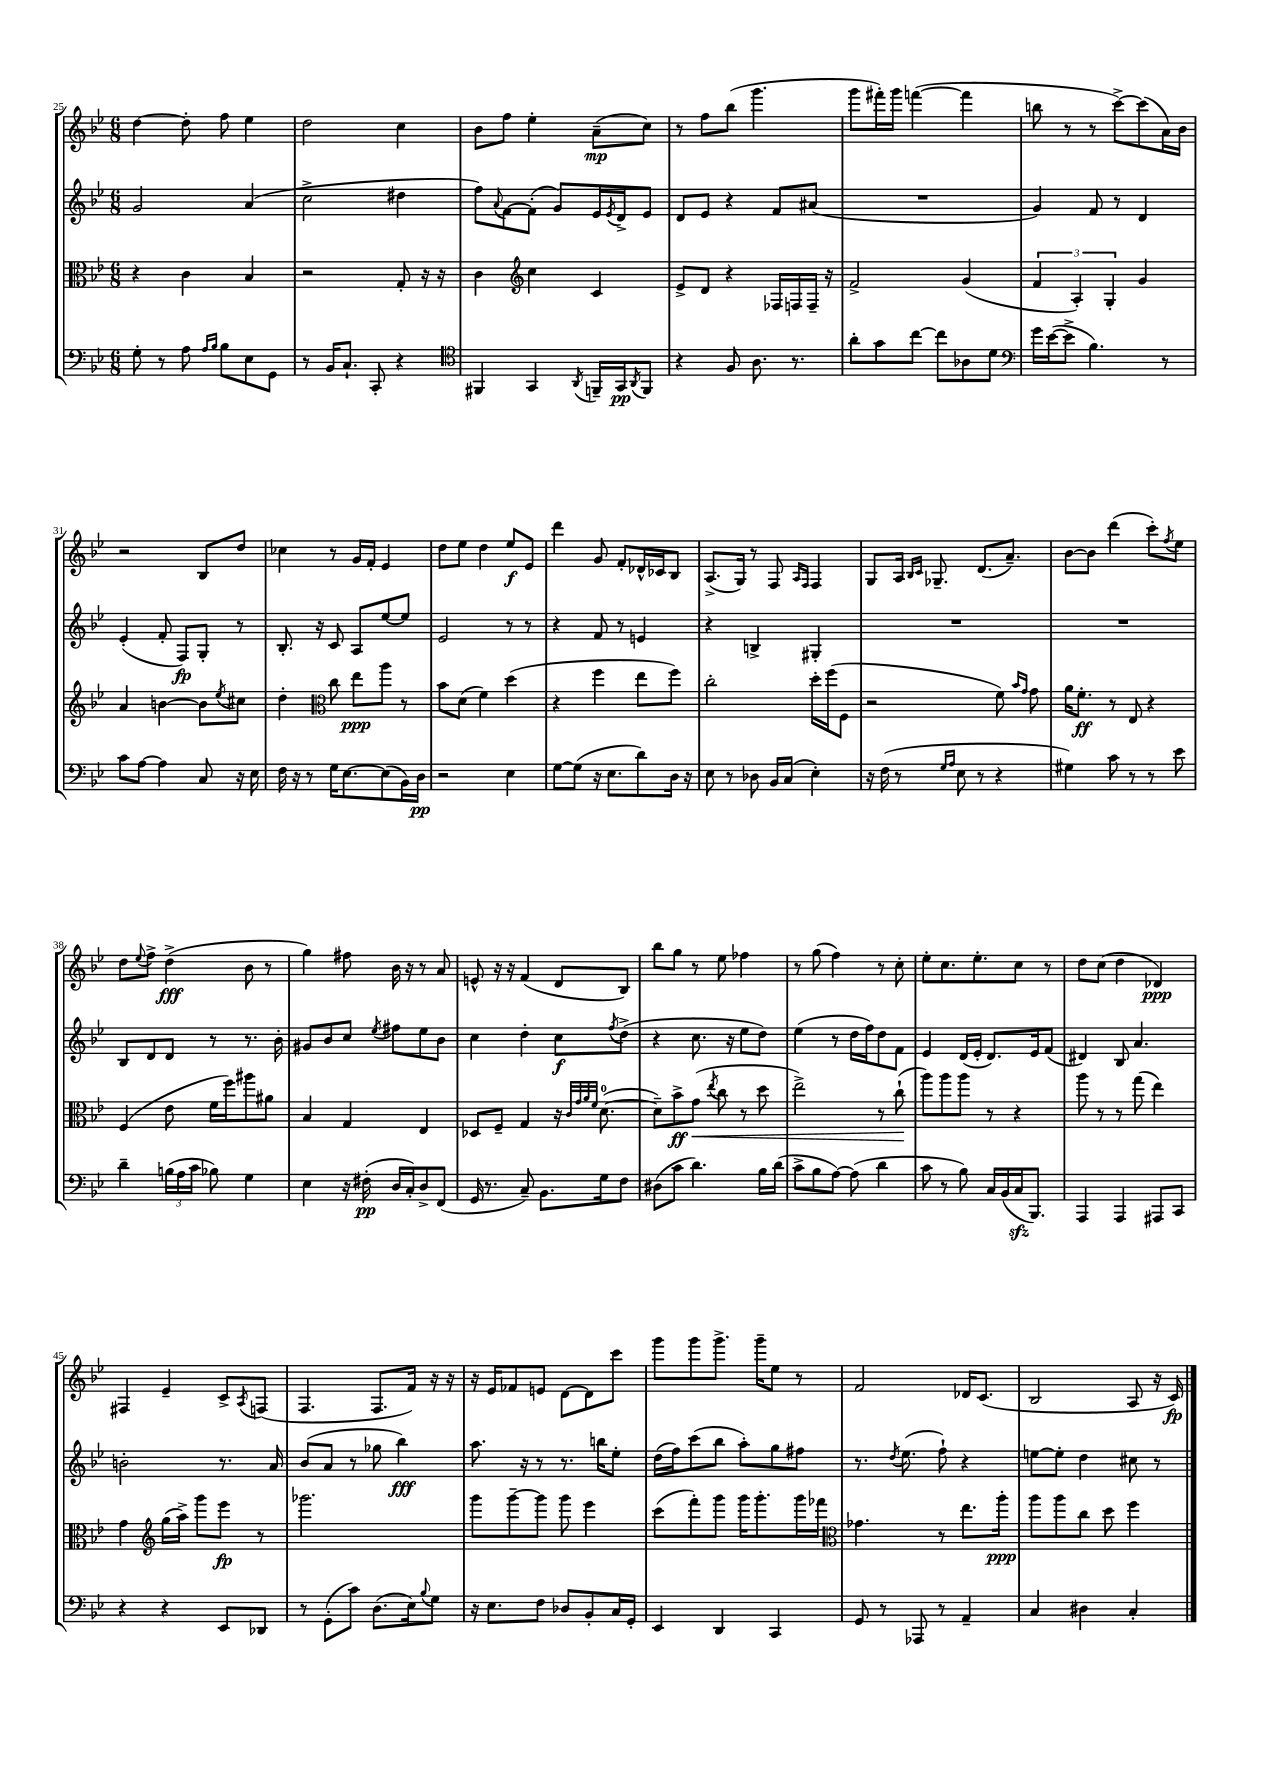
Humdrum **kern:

**kern	**dynam	**kern	**dynam	**kern	**dynam	**kern	**dynam
*part4	*part4	*part3	*part3	*part2	*part2	*part1	*part1
*staff4	*staff4	*staff3	*staff3	*staff2	*staff2	*staff1	*staff1
*clefF4	*	*clefC3	*	*clefG2	*	*clefG2	*
*k[b-e-]	*	*k[b-e-]	*	*k[b-e-]	*	*k[b-e-]	*
*M6/8	*	*M6/8	*	*M6/8	*	*M6/8	*
=25	=25	=25	=25	=25	=25	=25	=25
8G'\	.	4r	.	2g/	.	[4dd\	.
8r	.	.	.	.	.	.	.
8A\	.	4c\	.	.	.	8dd'\]	.
16qqA/LL	.	.	.	.	.	.	.
16qqB-/JJ	.	.	.	.	.	.	.
8B-\L	.	.	.	.	.	8ff\	.
8E-\	.	4B-/	.	(4a/	.	4ee-\	.
8GG\J	.	.	.	.	.	.	.
=26	=26	=26	=26	=26	=26	=26	=26
8r	.	2r	.	2cc^\	.	2dd\	.
16BB-/KL	.	.	.	.	.	.	.
8.C`/J	.	.	.	.	.	.	.
8CC'/	.	.	.	.	.	.	.
4r	.	8G'/	.	4dd#X\	.	4cc\	.
.	.	16r	.	.	.	.	.
.	.	16r	.	.	.	.	.
=27	=27	=27	=27	=27	=27	=27	=27
*clefC4	*	*	*	*	*	*	*
4FF#X/	.	4c\	.	8ff\L)	.	8b-\L	.
.	.	.	.	8qqa/	.	.	.
.	.	.	.	[8f\	.	8ff\J	.
*	*	*clefG2	*	*	*	*	*
4GG/	.	4cc\	.	(8f'\J]	.	4ee-'\	.
.	.	.	.	8g/L)	.	.	.
8qAA/	.	.	.	.	.	.	.
16FFn~/LL	.	4c/	.	16e-/L	.	(8a~\L	mp
.	.	.	.	8qe-/	.	.	.
16GG/J	pp	.	.	16d^/J	.	.	.
8qAA/	.	.	.	.	.	.	.
8FF/J	.	.	.	8e-/J	.	8cc\J)	.
=28	=28	=28	=28	=28	=28	=28	=28
4r	.	8e-^/L	.	8d/L	.	8r	.
.	.	8d/J	.	8e-/J	.	8ff\L	.
8F/	.	4r	.	4r	.	(8bb-\J	.
8.A\	.	.	.	.	.	4.ggg\	.
.	.	16F-X/LL	.	8f/L	.	.	.
8.r	.	16Fn/	.	.	.	.	.
.	.	16F~/JJ	.	(8a#X/J	.	.	.
.	.	16r	.	.	.	.	.
=29	=29	=29	=29	=29	=29	=29	=29
8a'\L	.	2f^/	.	2.r	.	8ggg\L	.
8g\	.	.	.	.	.	16fff#X'\L)	.
.	.	.	.	.	.	16ggg\JJ	.
[8cc\J	.	.	.	.	.	([4fffn\	.
8cc\L]	.	.	.	.	.	.	.
8A-X\	.	(4g/	.	.	.	4fff\]	.
8d\J	.	.	.	.	.	.	.
=30	=30	=30	=30	=30	=30	=30	=30
*clefF4	*	*	*	*	*	*	*
16g\LL	.	6f/	.	4g/)	.	8bbn\	.
([16e-\J	.	.	.	.	.	.	.
8e-^\J]	.	.	.	.	.	8r	.
.	.	6A'/)	.	.	.	.	.
4.B-\)	.	.	.	8f/	.	8r	.
.	.	6G'/	.	.	.	.	.
.	.	.	.	8r	.	[8ccc^\L)	.
.	.	4g/	.	4d/	.	(8ccc\]	.
8r	.	.	.	.	.	16a\L)	.
.	.	.	.	.	.	16b-\JJ	.
!!LO:LB:g=z
=31	=31	=31	=31	=31	=31	=31	=31
8c\L	.	4a/	.	(4e-'/	.	2r	.
[8A\J	.	.	.	.	.	.	.
4A\]	.	[4bn\	.	8f'/	.	.	.
.	.	.	.	8F/L)	fp	.	.
8C/	.	8b\L]	.	8G'/J	.	8B-/L	.
.	.	8qee-/	.	.	.	.	.
16r	.	8cc#X\J	.	8r	.	8dd/J	.
16E-\	.	.	.	.	.	.	.
=32	=32	=32	=32	=32	=32	=32	=32
16F\	.	4dd'\	.	8.B-'/	.	4cc-X\	.
16r	.	.	.	.	.	.	.
8r	.	.	.	.	.	.	.
.	.	.	.	16r	.	.	.
*	*	*clefC3	*	*	*	*	*
16G\KL	.	8cc\	.	8c/	.	8r	.
[8.E-\	.	.	.	.	.	.	.
.	.	8ee-\L	ppp	8A/L	.	16g/LL	.
.	.	.	.	.	.	16f'/JJ	.
(8E-\]	.	8aa\J	.	[8ee-/	.	4e-/	.
16BB-\L)	.	8r	.	8ee-/J]	.	.	.
16D\JJ	pp	.	.	.	.	.	.
=33	=33	=33	=33	=33	=33	=33	=33
2r	.	8b-\L	.	2e-/	.	8dd\L	.
.	.	(8d\J	.	.	.	8ee-\J	.
.	.	4f\)	.	.	.	4dd\	.
4E-\	.	(4dd\	.	8r	.	8ee-/L	f
.	.	.	.	8r	.	8e-/J	.
=34	=34	=34	=34	=34	=34	=34	=34
[8G\L	.	4r	.	4r	.	4ddd\	.
(8G\J]	.	.	.	.	.	.	.
16r	.	4ff\	.	8f/	.	8g/	.
8.E-\L	.	.	.	.	.	.	.
.	.	.	.	8r	.	8f'/L	.
8d\)	.	8ee-\L	.	4en/	.	16d-X^^/L	.
.	.	.	.	.	.	16c-X/J	.
16D\Jk	.	8ff\J)	.	.	.	8B-/J	.
16r	.	.	.	.	.	.	.
=35	=35	=35	=35	=35	=35	=35	=35
8E-\	.	2cc'\	.	4r	.	(8.A^/L	.
8r	.	.	.	.	.	.	.
.	.	.	.	.	.	16G/Jk)	.
8D-X\	.	.	.	4Bn^/	.	8r	.
16BB-/LL	.	.	.	.	.	8F/	.
(16C/JJ	.	.	.	.	.	.	.
.	.	.	.	.	.	16qqA/LL	.
.	.	.	.	.	.	16qqF/JJ	.
4E-'\)	.	16dd'\LL	.	4G#X'/	.	4F/	.
.	.	(16ff\J	.	.	.	.	.
.	.	8F\J	.	.	.	.	.
=36	=36	=36	=36	=36	=36	=36	=36
16r	.	2r	.	2.r	.	8G/L	.
(16F\	.	.	.	.	.	.	.
8r	.	.	.	.	.	16A/Jk	.
.	.	.	.	.	.	16qqB-/LL	.
.	.	.	.	.	.	16qqc/JJ	.
.	.	.	.	.	.	8.G-X~/	.
16qqG/LL	.	.	.	.	.	.	.
16qqA/JJ	.	.	.	.	.	.	.
8E-\	.	.	.	.	.	.	.
8r	.	.	.	.	.	(8.d/L	.
4r	.	8f\)	.	.	.	.	.
.	.	.	.	.	.	8.a~/J)	.
.	.	16qqb-/LL	.	.	.	.	.
.	.	16qqg/JJ	.	.	.	.	.
.	.	8g\	.	.	.	.	.
=37	=37	=37	=37	=37	=37	=37	=37
4G#X\)	.	16a\KL	.	2.r	.	[8b-\L	.
.	.	8.f'\J	ff	.	.	.	.
.	.	.	.	.	.	8b-\J]	.
8c\	.	8r	.	.	.	(4ddd\	.
8r	.	8E-/	.	.	.	.	.
8r	.	4r	.	.	.	8ccc'\L)	.
.	.	.	.	.	.	8qff/	.
8e-\	.	.	.	.	.	8ee-\J	.
!!LO:LB:g=z
=38	=38	=38	=38	=38	=38	=38	=38
4d~\	.	(4F/	.	8B-/L	.	8dd\L	.
.	.	.	.	.	.	8qqee-/	.
.	.	.	.	8d/	.	8ff^\J	.
(24Bn\LL	.	8e-\	.	8d/J	.	(4dd^\	fff
24A\	.	.	.	.	.	.	.
24c\JJ	.	.	.	.	.	.	.
8B-X\)	.	16f\LL	.	8r	.	.	.
.	.	16ff\J)	.	.	.	.	.
4G\	.	8aa#X\	.	8.r	.	8b-\	.
.	.	8a#X\J	.	.	.	8r	.
.	.	.	.	16b-'\	.	.	.
=39	=39	=39	=39	=39	=39	=39	=39
4E-\	.	4B-/	.	8g#X/L	.	4gg\)	.
.	.	.	.	8b-/	.	.	.
16r	.	4G/	.	8cc/J	.	8ff#X\	.
(16F#X'\	pp	.	.	.	.	.	.
.	.	.	.	8qee-/	.	.	.
16D/LL	.	.	.	8ff#X\L	.	16b-\	.
16C'/J)	.	.	.	.	.	16r	.
8D^/	.	4E-/	.	8ee-\	.	8r	.
(8FF/J	.	.	.	8b-\J	.	8a/	.
=40	=40	=40	=40	=40	=40	=40	=40
16GG/	.	8D-X/L	.	4cc\	.	8en^^/	.
8.r	.	.	.	.	.	.	.
.	.	8F~/J	.	.	.	16r	.
.	.	.	.	.	.	16r	.
8C~/)	.	4G/	.	4dd'\	.	(4f/	.
8.BB-\L	.	.	.	.	.	.	.
.	.	16r	.	8cc\L	f	8d/L	.
.	.	32qqc/LLL	.	.	.	.	.
.	.	32qqg/	.	.	.	.	.
.	.	32qqa/	.	.	.	.	.
.	.	32qqf/JJJ	.	.	.	.	.
16G\k	.	([8.d\	.	.	.	.	.
.	.	.	.	8qff/	.	.	.
8F\J	.	.	.	(8dd^\J	.	8B-/J)	.
=41	=41	=41	=41	=41	=41	=41	=41
(8D#X\L	.	8d~\L])	.	4r	.	8bb-\L	.
8c\J	.	8b-^\	ff	.	.	8gg\J	.
!	!	!	!LO:HP:b	!	!	!	!
4.d\)	.	(8g\J	<	8.cc\	.	8r	.
.	.	8qee-/	.	.	.	.	.
.	.	8cc\	.	.	.	8ee-\	.
.	.	.	.	16r	.	.	.
.	.	8r	.	8ee-\L	.	4ff-X\	.
16B-\LL	.	8dd\	.	8dd\J)	.	.	.
(16d\JJ	.	.	.	.	.	.	.
=42	=42	=42	=42	=42	=42	=42	=42
8c^\L	.	2ee-^\)	.	(4ee-\	.	8r	.
8B-\	.	.	.	.	.	(8gg\	.
[8A\J)	.	.	.	8r	.	4ff\)	.
(8A\]	.	.	.	16dd\LL	.	.	.
.	.	.	.	16ff\J)	.	.	.
4d\	.	8r	.	8dd\	.	8r	.
.	.	(8cc`\	.	8f\J	.	8cc'\	.
.	.	.	[	.	.	.	.
=43	=43	=43	=43	=43	=43	=43	=43
8c\	.	8aa\L)	.	4e-/	.	8ee-'\L	.
8r	.	8aa\	.	.	.	8.cc\	.
8B-\)	.	8aa\J	.	(16d/LL	.	.	.
.	.	.	.	16e-'/JJ	.	8.ee-'\	.
16C/LL	.	8r	.	8.d/L)	.	.	.
(16BB-/	.	.	.	.	.	.	.
16Czz/J	.	4r	.	.	.	8cc\J	.
8.BBB-/J)	.	.	.	16e-/k	.	.	.
.	.	.	.	(8f/J	.	8r	.
=44	=44	=44	=44	=44	=44	=44	=44
4AAA/	.	8aa\	.	4d#X/)	.	8dd\L	.
.	.	8r	.	.	.	(8cc\J	.
4AAA/	.	8r	.	8B-/	.	4dd\	.
.	.	(8gg\	.	4.a/	.	.	.
8AAA#X/L	.	4ee-\)	.	.	.	4d-X/)	ppp
8CC/J	.	.	.	.	.	.	.
!!LO:LB:g=z
=45	=45	=45	=45	=45	=45	=45	=45
4r	.	4g\	.	2bn'\	.	4F#X/	.
*	*	*clefG2	*	*	*	*	*
4r	.	(16gg\LL	.	.	.	4e-~/	.
.	.	16aa^\JJ)	.	.	.	.	.
.	.	8ggg\L	.	.	.	.	.
8EE-/L	.	8eee-\J	fp	8.r	.	8c^/L	.
.	.	.	.	.	.	8qA/	.
8DD-X/J	.	8r	.	.	.	(8Fn/J	.
.	.	.	.	16a/	.	.	.
=46	=46	=46	=46	=46	=46	=46	=46
8r	.	2.ggg-X\	.	(8b-/L	.	4.F/	.
(8GG'\L	.	.	.	8a/J	.	.	.
8c\J)	.	.	.	8r	.	.	.
(8.D\L	.	.	.	8gg-X\	.	8.F/L	.
.	.	.	.	4bb-\)	fff	.	.
16E-\k)	.	.	.	.	.	16f/Jk)	.
8qqB-/	.	.	.	.	.	.	.
8G\J	.	.	.	.	.	16r	.
.	.	.	.	.	.	16r	.
=47	=47	=47	=47	=47	=47	=47	=47
16r	.	8ggg\L	.	8.aa\	.	16r	.
8.E-\L	.	.	.	.	.	16e-/KL	.
.	.	[8ggg~\	.	.	.	8f-X/	.
.	.	.	.	16r	.	.	.
8F\J	.	8ggg\J]	.	8r	.	8en/J	.
8D-X/L	.	8ggg\	.	8.r	.	[8d\L	.
8BB-'/	.	4eee-\	.	.	.	8d\]	.
.	.	.	.	16bbn\KL	.	.	.
16C/L	.	.	.	8ee-'\J	.	8ccc\J	.
16GG'/JJ	.	.	.	.	.	.	.
=48	=48	=48	=48	=48	=48	=48	=48
4EE-/	.	(8ccc\L	.	(16dd\LL	.	8ggg\L	.
.	.	.	.	16ff\J)	.	.	.
.	.	8fff'\)	.	(8ccc\	.	8ggg\	.
4DD/	.	8ggg\J	.	8bb-\J	.	8.ggg^\J	.
.	.	16ggg\KL	.	8aa'\L)	.	.	.
.	.	8.ggg'\	.	.	.	16ggg~\KL	.
4CC/	.	.	.	8gg\	.	8ee-\J	.
.	.	16ggg\L	.	8ff#X\J	.	8r	.
.	.	16fff-X\JJ	.	.	.	.	.
=49	=49	=49	=49	=49	=49	=49	=49
*	*	*clefC3	*	*	*	*	*
8GG/	.	4.g-X\	.	8.r	.	2f/	.
8r	.	.	.	.	.	.	.
.	.	.	.	8qdd/	.	.	.
.	.	.	.	(8.ee-\	.	.	.
8AAA-X/	.	.	.	.	.	.	.
8r	.	8r	.	8ff`\)	.	.	.
4AA~/	.	8.ee-\L	.	4r	.	16d-X/KL	.
.	.	.	.	.	.	(8.c/J	.
.	.	16aa'\Jk	ppp	.	.	.	.
=50	=50	=50	=50	=50	=50	=50	=50
4C/	.	8aa\L	.	[8een\L	.	2B-/	.
.	.	8aa\	.	8ee'\J]	.	.	.
4D#X\	.	8cc\J	.	4dd\	.	.	.
.	.	8dd\	.	.	.	.	.
4C'/	.	4ff\	.	8cc#X\	.	8A/	.
.	.	.	.	8r	.	16r	.
.	.	.	.	.	.	16c/)	fp
==	==	==	==	==	==	==	==
*-	*-	*-	*-	*-	*-	*-	*-
